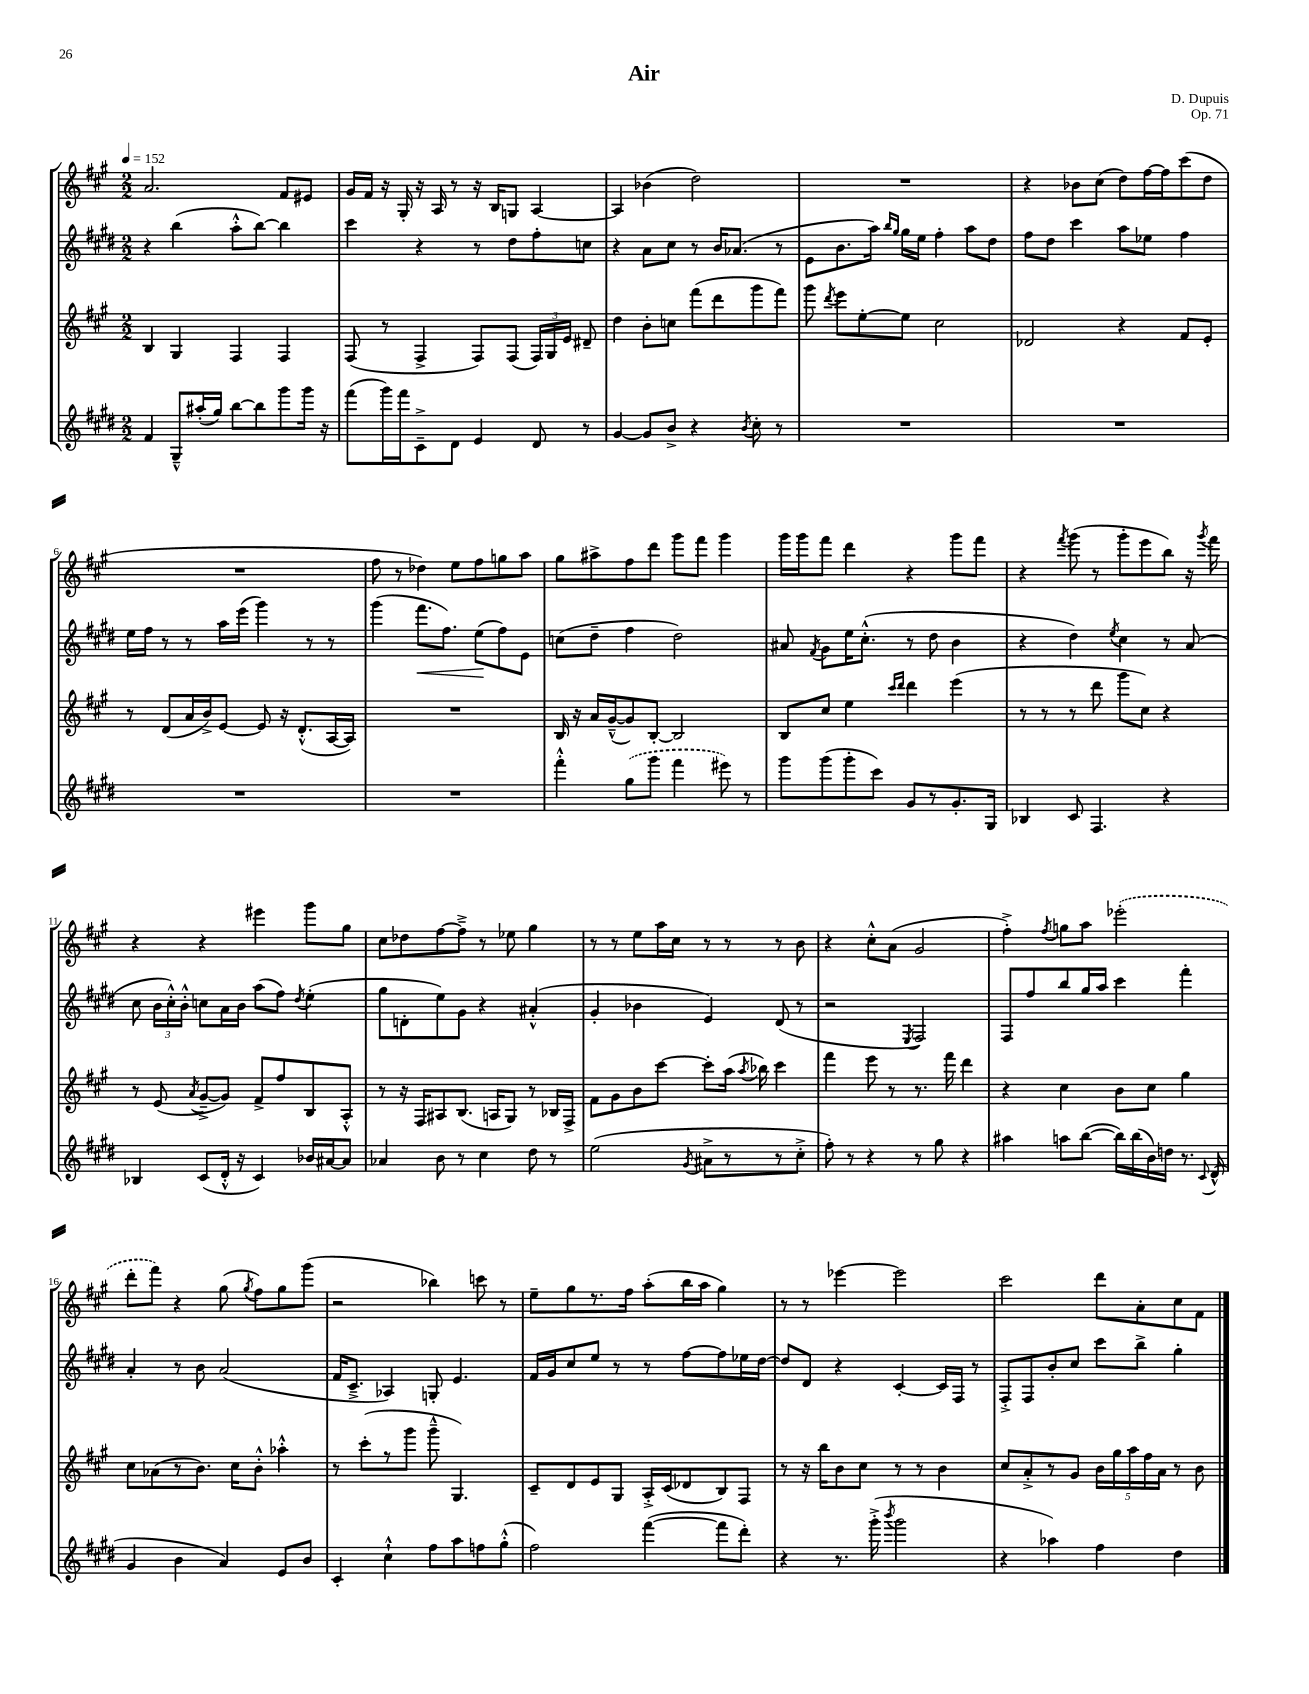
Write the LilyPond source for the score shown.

\header { title = "Air" composer = "D. Dupuis" opus = "Op. 71" }
<<
\new StaffGroup <<
\new Staff = "s0" {
    \clef treble \key a \major \numericTimeSignature \time 2/2 \tempo 4 = 152
    \autoBeamOff a'2. fis'8[ eis'8] |
    gis'16[ fis'16] r16 gis16-. r16 a16 r8 r16 b16[ g8] a4~ |
    a4 bes'4( d''2) |
    R1 |
    r4 bes'8[ cis''8]( d''8[) fis''16~ fis''16 cis'''8( d''8] |
    R1 |
    fis''8 r8 des''4) e''8[ fis''8 g''8 a''8] |
    gis''8[ ais''8-> fis''8 d'''8] gis'''8[ fis'''8] gis'''4 |
    gis'''16[ gis'''16 fis'''8] d'''4 r4 gis'''8[ fis'''8] |
    r4 \acciaccatura { fis'''8 } gis'''8( r8 gis'''8[-. e'''8 b''8]) r16 \acciaccatura { gis'''8 } fis'''16 |
    r4 r4 eis'''4 gis'''8[ gis''8] |
    cis''8[ des''8 fis''8~ fis''8]---> r8 ees''8 gis''4 |
    r8 r8 e''8[ a''16 cis''16] r8 r8 r8 b'8 |
    r4 cis''8[-.-^ a'8]( gis'2 |
    fis''4-.->) \acciaccatura { fis''8 } g''8[ a''8] \once \slurDashed ees'''2-.( |
    d'''8[-. fis'''8]) r4 gis''8( \acciaccatura { gis''8 } fis''8[) gis''8 gis'''8]( |
    r2 bes''4) c'''8 r8 |
    e''8[-- gis''8 r8. fis''16] a''8[-.( b''16 a''16] gis''4) |
    r8 r8 ees'''4~ ees'''2 |
    cis'''2 d'''8[ a'8-. cis''8 fis'8] \bar "|." |
}
\new Staff = "s1" {
    \clef treble \key e \major \numericTimeSignature \time 2/2
    \autoBeamOff r4 b''4( a''8[-.-^ b''8]~) b''4 |
    cis'''4 r4 r8 dis''8[ fis''8-. c''8] |
    r4 a'8[ cis''8] r8 b'16[ aes'8.]( r8 |
    e'8[ b'8. a''16]) \grace { b''16[ gis''16] } gis''16[ e''16] fis''4-. a''8[ dis''8] |
    fis''8[ dis''8] cis'''4 a''8[ ees''8] fis''4 |
    e''16[ fis''16] r8 r8 a''16[ e'''16]( gis'''4) r8 r8 |
    gis'''4( fis'''8.[\< fis''8.]) e''8[\!( fis''8) e'8] |
    c''8[( dis''8]-- fis''4 dis''2) |
    ais'8 \acciaccatura { fis'8 } gis'8[ e''16 cis''8.]-.-^( r8 dis''8 b'4 |
    r4 dis''4) \acciaccatura { e''8 } cis''4 r8 a'8( |
    cis''8 \tuplet 3/2 { b'16[ cis''16-.-^) b'16]-.-^ } c''8[ a'16 b'16] a''8[( fis''8]) \acciaccatura { dis''8 } e''4-.( |
    gis''8[ d'8-. e''8) gis'8] r4 ais'4-.-^( |
    gis'4-. bes'4 e'4) dis'8( r8 |
    r2 \acciaccatura { e8 } fis2) |
    fis8[ fis''8 b''8 gis''16 a''16] cis'''4 fis'''4-. |
    a'4-. r8 b'8 a'2( |
    fis'16[ cis'8.]---> aes4) g8-. e'4. |
    fis'16[ gis'16 cis''8 e''8] r8 r8 fis''8[~ fis''8 ees''16 dis''16]~ |
    dis''8[ dis'8] r4 cis'4~-. cis'16[ fis16] r8 |
    fis8[-.-> fis8 b'8-. cis''8] cis'''8[ b''8]-> gis''4-. \bar "|." |
}
\new Staff = "s2" {
    \clef treble \key a \major \numericTimeSignature \time 2/2
    \autoBeamOff b4 gis4 fis4 fis4 |
    fis8( r8 fis4-> fis8[) fis8]( \tuplet 3/2 { fis16[) gis16 e'16] } dis'8-- |
    d''4 b'8[-. c''8] fis'''8[( d'''8 gis'''8 fis'''8]) |
    gis'''8 \acciaccatura { d'''8 } e'''8[ e''8~-. e''8] cis''2 |
    des'2 r4 fis'8[ e'8]-. |
    r8 d'8[( a'16 b'16->) e'8]~ e'8 r16 d'8.[-.-^( a16~ a16]) |
    R1 |
    b16 r16 a'16[ gis'16~---^( gis'8) b8]~-. b2 |
    b8[ cis''8] e''4 \grace { cis'''16[ d'''16] } d'''4 e'''4( |
    r8 r8 r8 d'''8 gis'''8[ cis''8]) r4 |
    r8 e'8( \acciaccatura { a'8 } gis'8[~---> gis'8]) fis'8[-> fis''8 b8 a8]-.-^ |
    r8 r16 fis16[ ais8 b8.]( a16[ gis8]) r8 bes16[ fis16]-> |
    fis'8[ gis'8 b'8 cis'''8]~ cis'''8[-. a''16]( \acciaccatura { a''8 } bes''16) cis'''4 |
    fis'''4 e'''8 r8 r8. fis'''16 d'''4 |
    r4 cis''4 b'8[ cis''8] gis''4 |
    cis''8[ aes'8( r8 b'8.]) cis''16[ b'8]-.-^ aes''4-.-^ |
    r8 cis'''8[-.( r8 gis'''8] gis'''8---^ gis4.) |
    cis'8[-- d'8 e'8 gis8] a16[-.-> cis'16( des'8 b8) fis8] |
    r8 r16 b''16[ b'8 cis''8] r8 r8 b'4 |
    cis''8[ a'8-.-> r8 gis'8] \tuplet 5/4 { b'16[ gis''16 a''16 fis''16 a'16] } r8 b'8 \bar "|." |
}
\new Staff = "s3" {
    \clef treble \key e \major \numericTimeSignature \time 2/2
    \autoBeamOff fis'4 gis8[---^ ais''16-.( gis''16]) b''8[~ b''8 gis'''8 gis'''16] r16 |
    fis'''8[( gis'''16) fis'''16 cis'8---> dis'8] e'4 dis'8 r8 |
    gis'4~ gis'8[ b'8]-> r4 \acciaccatura { b'8 } cis''8-. r8 |
    R1 |
    R1 |
    R1 |
    R1 |
    fis'''4-.-^ \once \slurDashed gis''8[( gis'''8] fis'''4 eis'''8) r8 |
    gis'''8[ gis'''8( gis'''8-. cis'''8]) gis'8[ r8 gis'8.-. gis16] |
    bes4 cis'8 fis4. r4 |
    bes4 cis'8[( dis'16]-.-^ r16 cis'4) bes'16[ ais'16~ ais'8] |
    aes'4 b'8 r8 cis''4 dis''8 r8 |
    e''2( \acciaccatura { gis'8 } ais'8[-> r8 r8 cis''8]-.-> |
    fis''8-.) r8 r4 r8 gis''8 r4 |
    ais''4 a''8[ b''8]~( b''16[) b''16( b'16) d''16] r8. \appoggiatura { cis'8 } dis'16-^( |
    gis'4 b'4 a'4) e'8[ b'8] |
    cis'4-. cis''4-!-^ fis''8[ a''8 f''8 gis''8]-.-^( |
    fis''2) fis'''4~( fis'''8[ dis'''8]-.) |
    r4 r8. gis'''16-.->( \acciaccatura { b'''8 } gis'''2 |
    r4 aes''4) fis''4 dis''4 \bar "|." |
}
>>
>>
